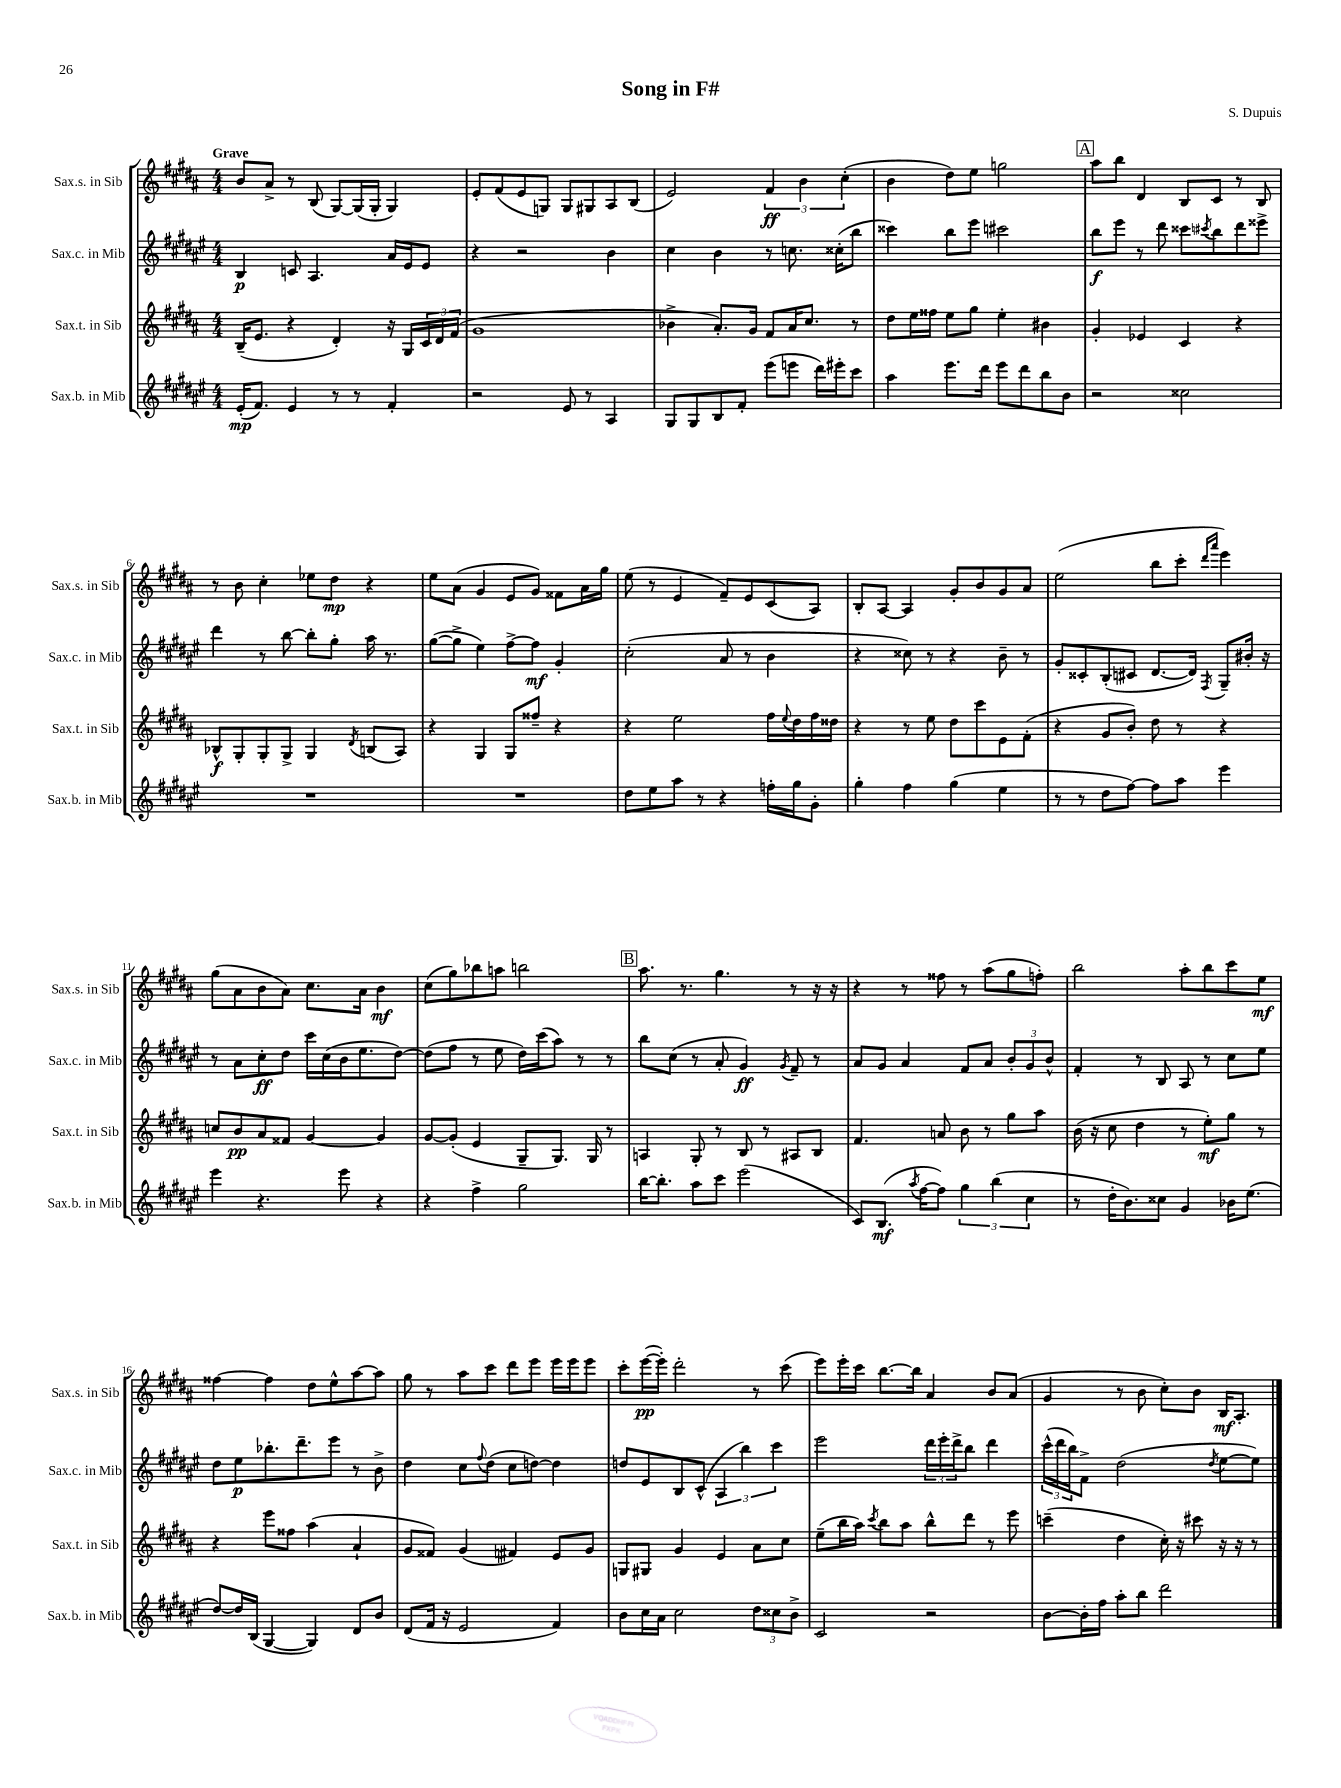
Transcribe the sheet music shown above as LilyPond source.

\header { title = "Song in F#" composer = "S. Dupuis" }
<<
\new StaffGroup <<
\new Staff = "s0" \with { instrumentName = "Sax.s. in Sib" shortInstrumentName = "Sax.s. in Sib" } {
    \clef treble \key b \major \numericTimeSignature \time 4/4 \tempo "Grave"
    b'8 ais'8-> r8 b8( gis8~) gis16( gis16-. gis4) |
    e'8-. fis'8( e'8 g8) g8 gis8 ais8 b8( |
    e'2) \tuplet 3/2 { fis'4\ff b'4 cis''4-.( } |
    b'4 dis''8) e''8 g''2 |
    \mark \markup { \box "A" } ais''8 b''8 dis'4 b8 cis'8 r8 b8 |
    r8 b'8 cis''4-. ees''8 dis''8\mp r4 |
    e''8 ais'8( gis'4 e'8 gis'8) fisis'8 ais'16 gis''16 |
    e''8( r8 e'4 fis'8--) e'8 cis'8( ais8) |
    b8-. ais8~ ais4 gis'8-. b'8 gis'8 ais'8 |
    e''2( b''8 cis'''8-. \grace { dis'''16 ais'''16 } e'''4) |
    gis''8( ais'8 b'8 ais'8) cis''8. ais'16 b'4\mf |
    cis''8( gis''8) bes''8 a''8 b''2 |
    \mark \markup { \box "B" } ais''8. r8. gis''4. r8 r16 r16 |
    r4 r8 fisis''8 r8 ais''8( gis''8 f''8-.) |
    b''2 ais''8-. b''8 cis'''8 e''8\mf |
    fisis''4~ fisis''4 dis''8 e''8-^ ais''8~ ais''8 |
    gis''8 r8 ais''8 cis'''8 dis'''8 e'''8 e'''16 e'''16 e'''8 |
    cis'''8-. e'''16~\pp( e'''16-.) dis'''2-. r8 cis'''8( |
    e'''8) e'''16-. cis'''16 b''8.~ b''16 ais'4 b'8 ais'8( |
    gis'4 r8 b'8 cis''8-.) b'8 b16\mf ais8.-. \bar "|." |
}
\new Staff = "s1" \with { instrumentName = "Sax.c. in Mib" shortInstrumentName = "Sax.c. in Mib" } {
    \clef treble \key fis \major \numericTimeSignature \time 4/4
    b4\p c'8 ais4. ais'16 eis'16 eis'8 |
    r4 r2 b'4 |
    cis''4 b'4 r8 c''8. cisis''16-.( b''8 |
    cisis'''4) b''8 eis'''8 cis'''2 |
    \mark \markup { \box "A" } b''8\f eis'''8 r8 dis'''8 cisis'''8 \acciaccatura { cis'''8 } b''8 dis'''8 eisis'''8-> |
    dis'''4 r8 b''8~ b''8-. gis''8-. ais''16 r8. |
    gis''8~( gis''8-> eis''4) fis''8~-> fis''8\mf gis'4-. |
    cis''2-.( ais'8 r8 b'4 |
    r4 cisis''8) r8 r4 b'8-- r8 |
    gis'8-. cisis'8-. b8-.( cis'8 dis'8.~ dis'16) \acciaccatura { fis8 } gis8-- bis'16-. r16 |
    r8 ais'8 cis''8-.\ff dis''8 cis'''16 cis''16( b'16 eis''8. dis''8~) |
    dis''8( fis''8 r8 eis''8 dis''16) cis'''16( ais''8) r8 r8 |
    \mark \markup { \box "B" } b''8 cis''8( r8 ais'8-. gis'4\ff) \acciaccatura { gis'8 } fis'8-- r8 |
    ais'8 gis'8 ais'4 fis'8 ais'8 \tuplet 3/2 { b'8-. gis'8 b'8-^ } |
    fis'4-. r8 b8 ais8 r8 cis''8 eis''8 |
    dis''8 eis''8\p bes''8.-. dis'''8.-- eis'''8 r8 b'8-> |
    dis''4 cis''8 \appoggiatura { fis''8 } dis''8( cis''8 d''8~) d''4 |
    d''8 eis'8 b8 cis'8-^( \tuplet 3/2 { ais4 b''4) cis'''4 } |
    eis'''2 \tuplet 3/2 { dis'''16 eis'''16-. dis'''16-> } b''8 dis'''4 |
    \tuplet 3/2 { cis'''16-^( dis'''16 b''16) } fis'8-> dis''2( \acciaccatura { dis''8 } eis''8~ eis''8) \bar "|." |
}
\new Staff = "s2" \with { instrumentName = "Sax.t. in Sib" shortInstrumentName = "Sax.t. in Sib" } {
    \clef treble \key b \major \numericTimeSignature \time 4/4
    b16--( e'8. r4 dis'4-.) r16 gis16 \tuplet 3/2 { cis'16 dis'16 fis'16( } |
    gis'1 |
    bes'4-> ais'8.-.) gis'16 fis'8 ais'16 cis''8. r8 |
    dis''8 e''16 fisis''16 e''8 gis''8 e''4-. bis'4 |
    \mark \markup { \box "A" } gis'4-. ees'4 cis'4 r4 |
    bes8-^\f gis8-. gis8-. gis8-> gis4 \acciaccatura { dis'8 } b8( ais8) |
    r4 gis4 gis8 fisis''8-- r4 |
    r4 e''2 fis''16 \appoggiatura { e''8 } dis''16 fis''16 disis''16 |
    r4 r8 e''8 dis''8 cis'''8 e'8 fis'8-.( |
    r4 gis'8 b'8-.) dis''8 r8 r4 |
    c''8 b'8\pp ais'8 fisis'8 gis'4~ gis'4 |
    gis'8~ gis'8-.( e'4 gis8-- gis8.) gis16 r8 |
    \mark \markup { \box "B" } a4 gis8-. r8 b8 r8 ais8 b8 |
    fis'4. a'8 b'8 r8 gis''8 ais''8 |
    b'16( r16 cis''8 dis''4 r8 e''8-.\mf) gis''8 r8 |
    r4 e'''8 fisis''8 ais''4( ais'4-! |
    gis'8 fisis'8) gis'4( fis'4) e'8 gis'8 |
    g8 gis8 gis'4 e'4 ais'8 cis''8 |
    e''8--( b''16 ais''16) \acciaccatura { cis'''8 } b''8 ais''8 b''8-^ dis'''8 r8 e'''8 |
    c'''4--( dis''4 cis''16-.) r16 cis'''8 r16 r16 r8 \bar "|." |
}
\new Staff = "s3" \with { instrumentName = "Sax.b. in Mib" shortInstrumentName = "Sax.b. in Mib" } {
    \clef treble \key fis \major \numericTimeSignature \time 4/4
    eis'16-.\mp( fis'8.) eis'4 r8 r8 fis'4-. |
    r2 eis'8 r8 ais4 |
    gis8 gis8 b8 fis'8-. eis'''8( e'''8 dis'''16) eis'''16-. cis'''8 |
    ais''4 eis'''8. dis'''16 eis'''8 dis'''8 b''8 b'8 |
    \mark \markup { \box "A" } r2 cisis''2 |
    R1 |
    R1 |
    dis''8 eis''8 ais''8 r8 r4 f''16-. gis''16 gis'8-. |
    gis''4-. fis''4 gis''4( eis''4 |
    r8 r8 dis''8 fis''8~) fis''8 ais''8 eis'''4 |
    eis'''4 r4. eis'''8 r4 |
    r4 fis''4-> gis''2 |
    \mark \markup { \box "B" } b''16~ b''8.-. ais''8 cis'''8 eis'''2( |
    cis'8) b8.\mf( \acciaccatura { ais''8 } fis''16~ fis''8) \tuplet 3/2 { gis''4 b''4( cis''4 } |
    r8 dis''16-. b'8.) cisis''8 gis'4 bes'16 eis''8.( |
    dis''8~) dis''16 b16( gis4~ gis4) dis'8 b'8 |
    dis'8( fis'16 r16 eis'2 fis'4) |
    b'8 cis''16 ais'16 cis''2 \tuplet 3/2 { dis''8 cisis''8 b'8-> } |
    cis'2 r2 |
    b'8~ b'16-. fis''16 ais''8-. b''8 dis'''2 \bar "|." |
}
>>
>>
